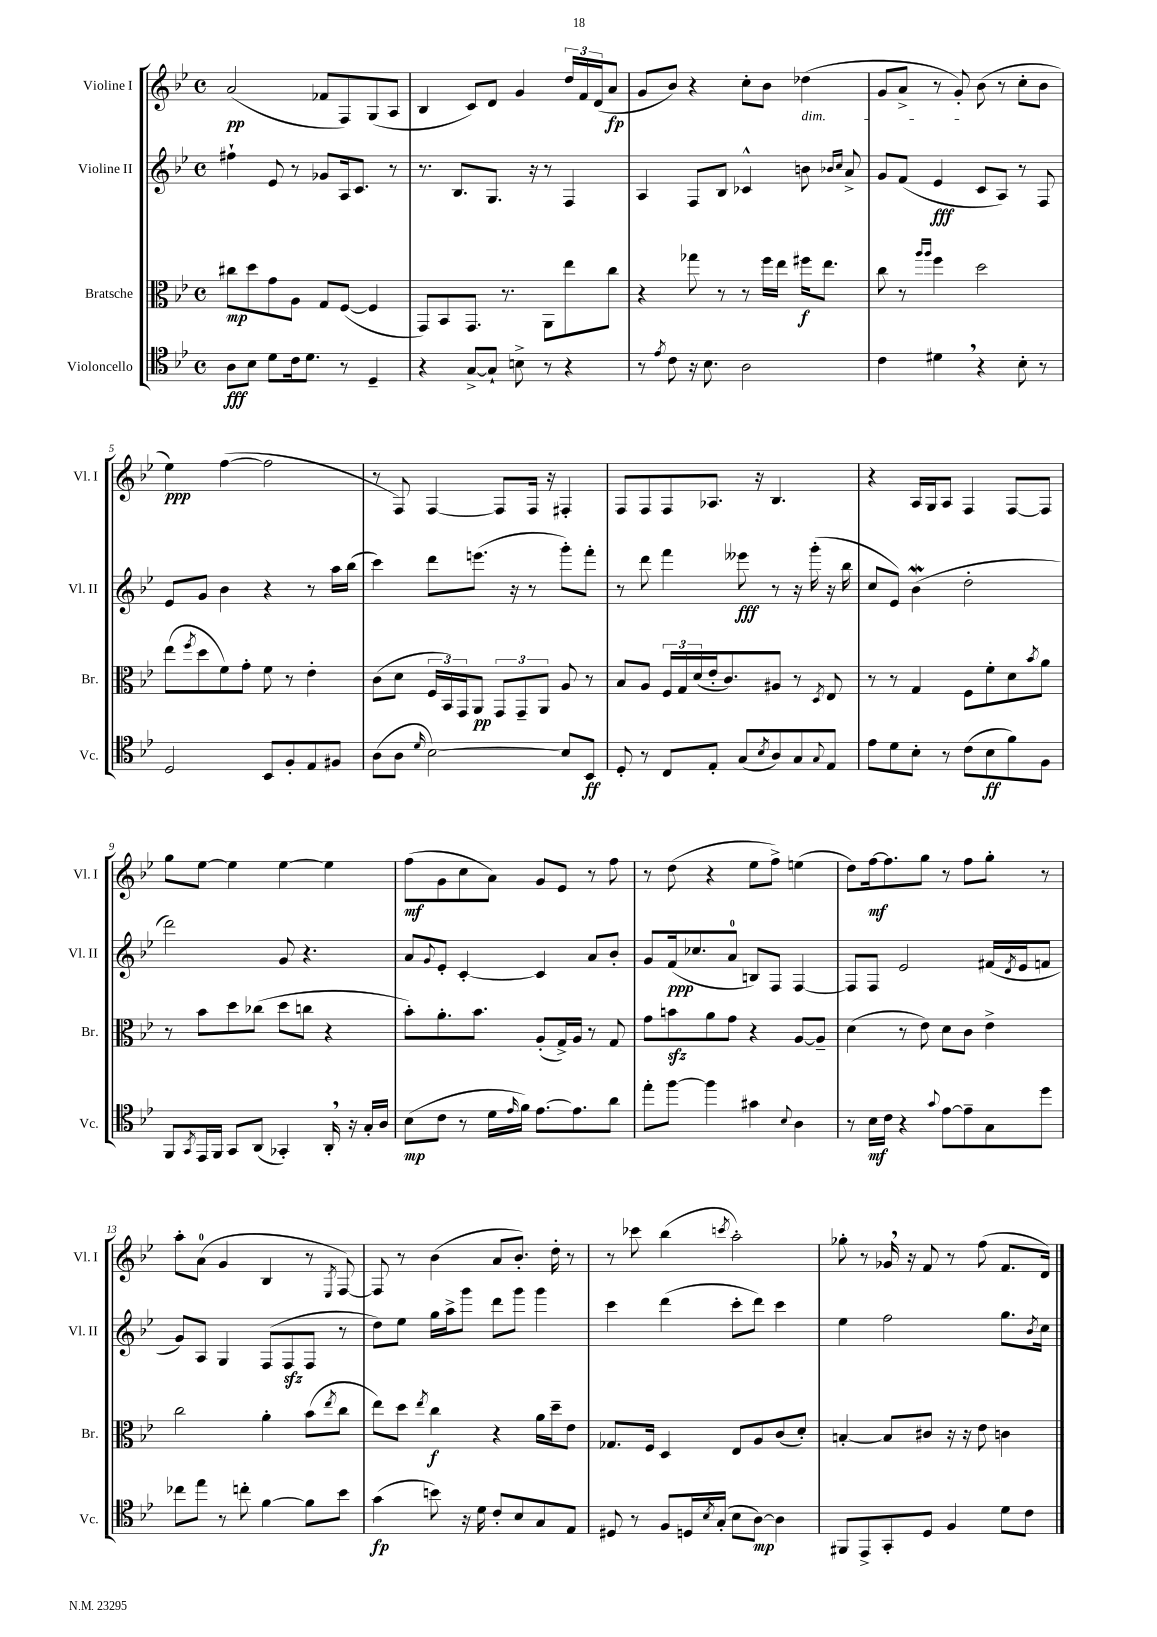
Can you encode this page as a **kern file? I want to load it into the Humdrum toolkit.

**kern	**dynam	**kern	**dynam	**kern	**dynam	**kern	**dynam
*part4	*part4	*part3	*part3	*part2	*part2	*part1	*part1
*staff4	*staff4	*staff3	*staff3	*staff2	*staff2	*staff1	*staff1
*I"Violoncello	*	*I"Bratsche	*	*I"Violine II	*	*I"Violine I	*
*I'Vc.	*	*I'Br.	*	*I'Vl. II	*	*I'Vl. I	*
*clefC4	*	*clefC3	*	*clefG2	*	*clefG2	*
*k[b-e-]	*	*k[b-e-]	*	*k[b-e-]	*	*k[b-e-]	*
*M4/4	*	*M4/4	*	*M4/4	*	*M4/4	*
*met(c)	*	*met(c)	*	*met(c)	*	*met(c)	*
=1	=1	=1	=1	=1	=1	=1	=1
8A\L	fff	8cc#X\L	mp	4ff#X`\	.	(2a/	pp
8B-\J	.	8dd\	.	.	.	.	.
8d\L	.	8g\	.	8e-/	.	.	.
16c\k	.	8A\J	.	8r	.	.	.
8.d\J	.	.	.	.	.	.	.
.	.	8G/L	.	8g-X/L	.	8f-X/L	.
8r	.	([8F/J	.	16A/k	.	8F/)	.
.	.	.	.	8.c/J	.	.	.
4D~/	.	4F/]	.	.	.	(8G/	.
.	.	.	.	8r	.	8A/J	.
=2	=2	=2	=2	=2	=2	=2	=2
4r	.	8GG/L)	.	8.r	.	4B-/	.
.	.	8BB-/	.	.	.	.	.
.	.	.	.	8.B-/L	.	.	.
[8G^/L	.	8.GG/J	.	.	.	8c/L)	.
8G`/J]	.	.	.	8.G/J	.	8d/J	.
.	.	8.r	.	.	.	.	.
8Bn^\	.	.	.	.	.	4g/	.
.	.	.	.	16r	.	.	.
8r	.	8AA\L	.	8r	.	.	.
4r	.	8ee-\	.	4F/	.	24dd/LL	.
.	.	.	.	.	.	24f/	.
.	.	.	.	.	.	(24d/J	.
.	.	8cc\J	.	.	.	8a/J	fp
=3	=3	=3	=3	=3	=3	=3	=3
8r	.	4r	.	4A/	.	8g/L	.
8qe-/	.	.	.	.	.	.	.
8c\	.	.	.	.	.	8b-/J)	.
16r	.	8gg-X\	.	8F/L	.	4r	.
8.B-\	.	.	.	.	.	.	.
.	.	8r	.	8B-/J	.	.	.
2A\	.	8r	.	4c-X^^/	.	8cc'\L	.
.	.	16ff\LL	.	.	.	8b-\J	.
.	.	16ee-\JJ	.	.	.	.	.
!	!	!	!	!	!	!LO:TX:b:i:t=dim.	!
.	.	16ff#X\KL	f	8bn\	.	(4dd-X\	.
.	.	8.ee-\J	.	.	.	.	.
.	.	.	.	16qqb-X/LL	.	.	.
.	.	.	.	16qqcc/JJ	.	.	.
.	.	.	.	8a^/	.	.	.
=4	=4	=4	=4	=4	=4	=4	=4
4c\	.	8cc\	.	8g/L	.	8g/L	.
.	.	8r	.	(8f/J	.	8a^/J	.
.	.	16qqaa/LL	.	.	.	.	.
.	.	16qqaa/JJ	.	.	.	.	.
4d#X,\	.	4ff\	.	4e-/	fff	8r	.
.	.	.	.	.	.	8g'/)	.
4r	.	2dd\	.	8c/L	.	(8b-\	.
.	.	.	.	8A/J)	.	8r	.
8B-'\	.	.	.	8r	.	8cc'\L	.
8r	.	.	.	8F/	.	8b-\J	.
!!LO:LB:g=z
=5	=5	=5	=5	=5	=5	=5	=5
2D/	.	(8ee-\L	.	8e-/L	.	4ee-\)	ppp
.	.	8qff/	.	.	.	.	.
.	.	8dd\	.	8g/J	.	.	.
.	.	8f\)	.	4b-\	.	([4ff\	.
.	.	8g'\J	.	.	.	.	.
8BB-/L	.	8f\	.	4r	.	2ff\]	.
8F'/	.	8r	.	.	.	.	.
8E-/	.	4e-'\	.	8r	.	.	.
8F#X/J	.	.	.	16aa\LL	.	.	.
.	.	.	.	(16bb-\JJ	.	.	.
=6	=6	=6	=6	=6	=6	=6	=6
(8A\L	.	(8c\L	.	4ccc\)	.	8r	.
8A\J	.	8d\J	.	.	.	8F/)	.
16qqd/	.	.	.	.	.	.	.
[2B-\)	.	24F/LL	.	8ddd\L	.	[4F/	.
.	.	24BB-/)	.	.	.	.	.
.	.	24GG/J	.	.	.	.	.
.	.	8AA/J	pp	(8.eeen\J	.	.	.
.	.	12GG/L	.	.	.	8F/L]	.
.	.	.	.	16r	.	.	.
.	.	12GG~/	.	.	.	.	.
.	.	.	.	8r	.	16F/Jk	.
.	.	12AA/J	.	.	.	.	.
.	.	.	.	.	.	16r	.
8B-/L]	.	8A/	.	8ggg'\L)	.	4F#X'/	.
8BB-/J	ff	8r	.	8fff'\J	.	.	.
=7	=7	=7	=7	=7	=7	=7	=7
8D'/	.	8B-/L	.	8r	.	8F/L	.
8r	.	8A/J	.	8ddd\	.	8F/	.
8C/L	.	24F/LL	.	4fff\	.	8F/	.
.	.	24G/	.	.	.	.	.
.	.	(24d/	.	.	.	.	.
8E-'/J	.	16e-'/J	.	.	.	8.A-X/J	.
.	.	8.c/)	.	.	.	.	.
(8G/L	.	.	.	8eee--X\	fff	.	.
.	.	.	.	.	.	16r	.
8qB-/	.	.	.	.	.	.	.
8A/)	.	8A#X/J	.	8r	.	4.B-/	.
8G/	.	8r	.	16r	.	.	.
.	.	.	.	(16ggg'\	.	.	.
8qqG/	.	8qD/	.	.	.	.	.
8E-/J	.	8E-/	.	16r	.	.	.
.	.	.	.	16bb-\	.	.	.
=8	=8	=8	=8	=8	=8	=8	=8
8e-\L	.	8r	.	8cc/L	.	4r	.
8d\	.	8r	.	8e-/J)	.	.	.
8B-'\J	.	4G/	.	(4b-w\	.	16A/LL	.
.	.	.	.	.	.	16G/J	.
8r	.	.	.	.	.	8A/J	.
(8c\L	.	8F\L	.	2dd'\	.	4F/	.
8B-\	ff	8f'\	.	.	.	.	.
8f\)	.	8d\	.	.	.	[8F/L	.
.	.	8qb-/	.	.	.	.	.
8F\J	.	8a\J	.	.	.	8F/J]	.
!!LO:LB:g=z
=9	=9	=9	=9	=9	=9	=9	=9
8FF/L	.	8r	.	2ddd\)	.	8gg\L	.
8qGG/	.	.	.	.	.	.	.
16EE-/L	.	8b-\L	.	.	.	[8ee-\J	.
16FF/JJ	.	.	.	.	.	.	.
8GG/L	.	8dd\	.	.	.	4ee-\]	.
(8AA/J	.	(8cc-X\J	.	.	.	.	.
4GG-X'/)	.	8dd\L	.	8g/	.	[4ee-\	.
.	.	8ccn\J	.	4.r	.	.	.
16AA',/	.	4r	.	.	.	4ee-\]	.
16r	.	.	.	.	.	.	.
16G'/LL	.	.	.	.	.	.	.
16A/JJ	.	.	.	.	.	.	.
=10	=10	=10	=10	=10	=10	=10	=10
(8B-\L	mp	8b-'\L)	.	8a/L	.	(8ff\L	mf
.	.	.	.	8qqg/	.	.	.
8c\J	.	8.a'\	.	8e-'/J	.	8g\	.
8r	.	.	.	[4c'/	.	8cc\	.
.	.	8.b-\J	.	.	.	.	.
16d\LL	.	.	.	.	.	8a\J)	.
16qqe-/	.	.	.	.	.	.	.
16f\JJ)	.	.	.	.	.	.	.
[8.e-\L	.	(8A'/L	.	4c/]	.	8g/L	.
.	.	16G^/L)	.	.	.	8e-/J	.
8.e-\]	.	16A/JJ	.	.	.	.	.
.	.	8r	.	8a/L	.	8r	.
8a\J	.	8G/	.	8b-'/J	.	8ff\	.
=11	=11	=11	=11	=11	=11	=11	=11
8ee-'\L	.	8g\L	.	8g/L	.	8r	.
[8ff\J	.	8bnzz\	.	(16f/k	ppp	(8dd\	.
.	.	.	.	8.cc-X/	.	.	.
4ff\]	.	8a\	.	.	.	4r	.
.	.	8g\J	.	8a/J	.	.	.
4g#X\	.	4r	.	8Bn/L)	.	8ee-\L	.
.	.	.	.	8F/J	.	8ff^\J)	.
8qqB-/	.	.	.	.	.	.	.
4A\	.	[8A/L	.	[4F/	.	(4een\	.
.	.	8A~/J]	.	.	.	.	.
=12	=12	=12	=12	=12	=12	=12	=12
8r	.	(4d\	.	8F/L]	.	8dd\L)	.
16B-\LL	mf	.	.	8F/J	.	[16ff\k	mf
16c\JJ	.	.	.	.	.	8.ff\]	.
4r	.	8r	.	2e-/	.	.	.
.	.	8e-\)	.	.	.	8gg\J	.
8qqg/	.	.	.	.	.	.	.
[8e-\L	.	8d\L	.	.	.	8r	.
8e-~\]	.	8c\J	.	.	.	8ff\L	.
8G\	.	4e-^\	.	(16f#X/LL	.	8gg'\J	.
.	.	.	.	8qd/	.	.	.
.	.	.	.	16e-/J	.	.	.
8dd\J	.	.	.	8fn/J	.	8r	.
!!LO:LB:g=z
=13	=13	=13	=13	=13	=13	=13	=13
8cc-X\L	.	2cc\	.	8g/L)	.	8aa'\L	.
8ee-\J	.	.	.	8A/J	.	(8a\J	.
8r	.	.	.	4G/	.	4g/	.
8ccn'\	.	.	.	.	.	.	.
[4f\	.	4a'\	.	(8F/L	.	4B-/	.
.	.	.	.	8Fzz/	.	.	.
8f\L]	.	(8b-\L	.	8F/J	.	8r	.
.	.	8qee-/	.	.	.	8qE-/	.
8b-\J	.	8cc\J	.	8r	.	[8F/)	.
=14	=14	=14	=14	=14	=14	=14	=14
(4g\	fp	8ee-\L)	.	8dd\L)	.	8F/]	.
.	.	8dd\J	.	8ee-\J	.	8r	.
.	.	8qee-/	.	.	.	.	.
8bn\)	.	4cc\	f	16gg\LL	.	(4b-\	.
.	.	.	.	16aa^\J	.	.	.
16r	.	.	.	8ggg\J	.	.	.
16d\	.	.	.	.	.	.	.
8c'/L	.	4r	.	8ddd\L	.	8a/L	.
8B-/	.	.	.	8ggg\J	.	8.b-'/J)	.
8G/	.	16a\LL	.	4ggg\	.	.	.
.	.	16dd~\J	.	.	.	16dd'\	.
8E-/J	.	8e-\J	.	.	.	8r	.
=15	=15	=15	=15	=15	=15	=15	=15
8D#X/	.	8.G-X/L	.	4ccc\	.	8r	.
8r	.	.	.	.	.	8ccc-X\	.
.	.	16F/Jk	.	.	.	.	.
8F/L	.	4D/	.	(4ddd\	.	(4bb-\	.
16Dn/L	.	.	.	.	.	.	.
8qB-/	.	.	.	.	.	.	.
(16G'/JJ	.	.	.	.	.	.	.
.	.	.	.	.	.	8qcccn/	.
8B-\L	.	8E-/L	.	8ccc'\L	.	2aa'\)	.
[8A\J)	mp	8A/	.	8ddd\J)	.	.	.
4A\]	.	(8c/	.	4ccc\	.	.	.
.	.	8d'/J)	.	.	.	.	.
=16	=16	=16	=16	=16	=16	=16	=16
8FF#X/L	.	[4Bn'/	.	4ee-\	.	8gg-X'\	.
8EE-^/	.	.	.	.	.	8r	.
8GG'/	.	8B/L]	.	2ff\	.	16g-X,/	.
.	.	.	.	.	.	16r	.
8D/J	.	8c#X/J	.	.	.	8f/	.
4F/	.	16r	.	.	.	8r	.
.	.	16r	.	.	.	.	.
.	.	8e-\	.	.	.	(8ff\	.
8d\L	.	4cn\	.	8.gg\L	.	8.f/L	.
8c\J	.	.	.	.	.	.	.
.	.	.	.	8qb-/	.	.	.
.	.	.	.	16cc\Jk	.	16d/Jk)	.
==	==	==	==	==	==	==	==
*-	*-	*-	*-	*-	*-	*-	*-
